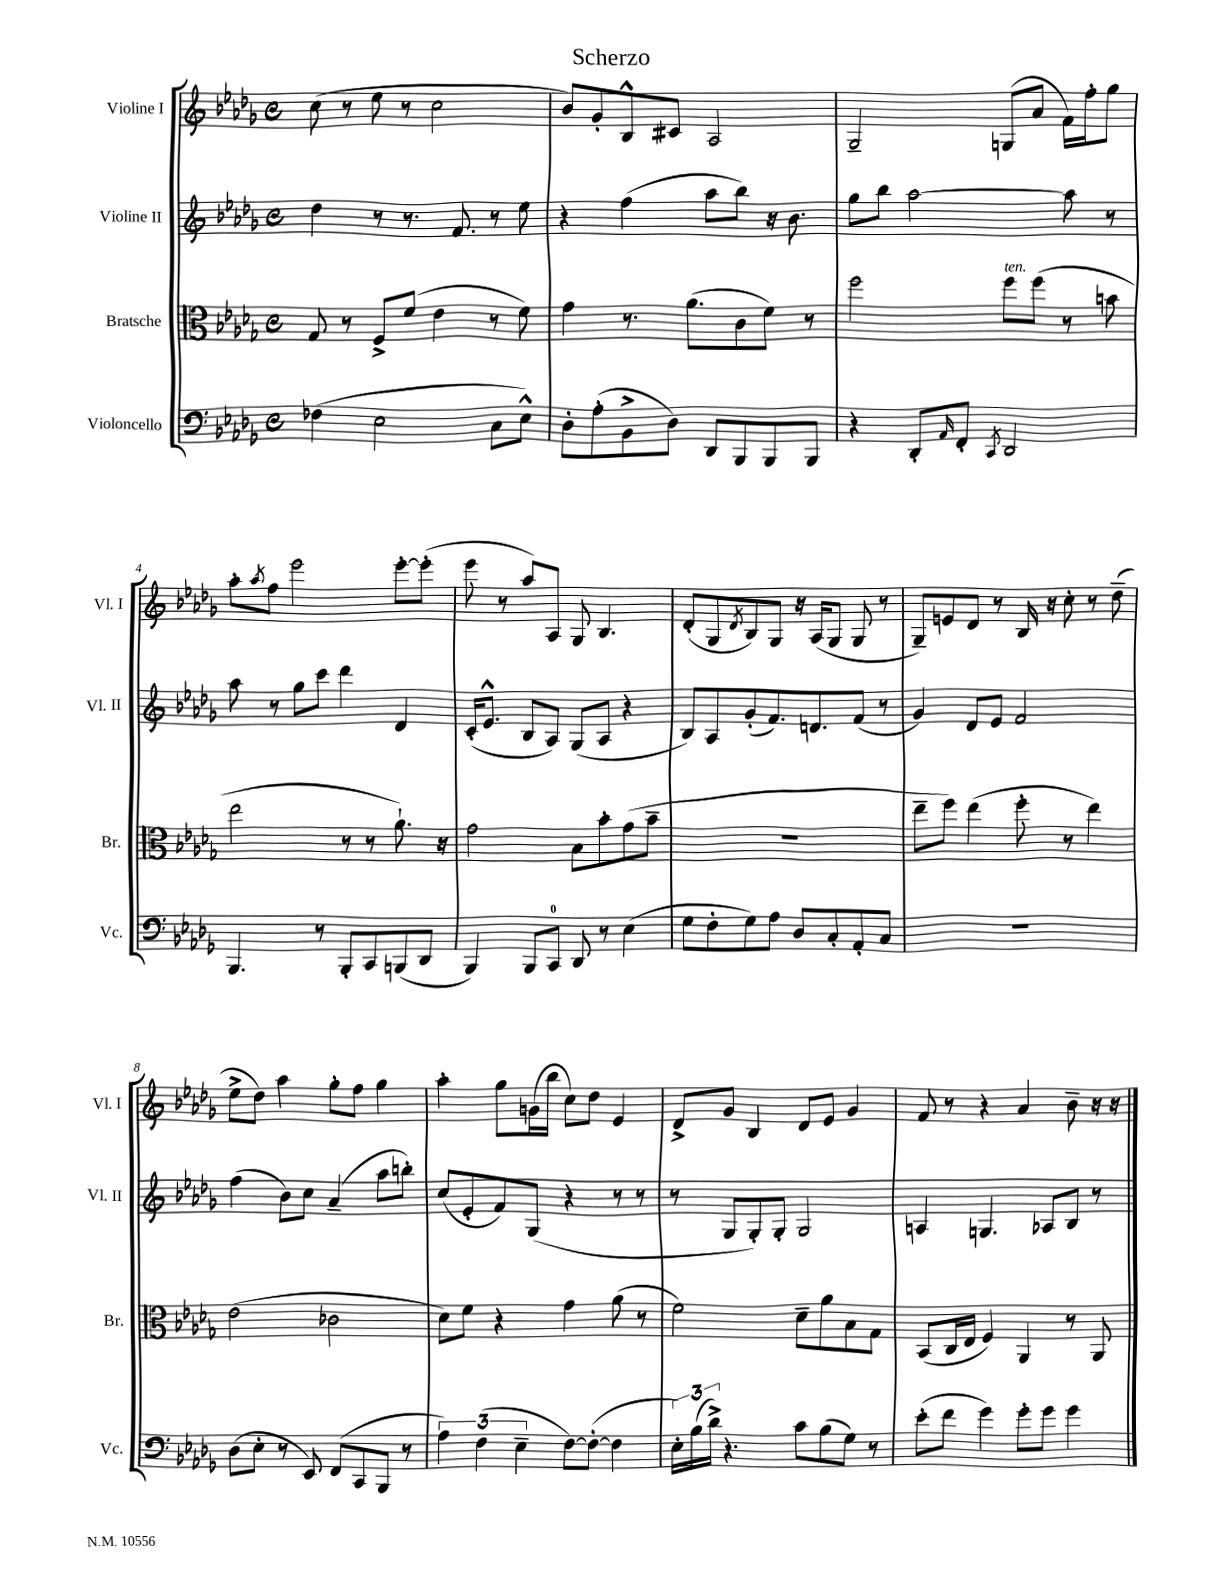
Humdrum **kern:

**kern	**kern	**kern	**kern
*staff4	*staff3	*staff2	*staff1
*clefF4	*clefC3	*clefG2	*clefG2
*k[b-e-a-d-g-]	*k[b-e-a-d-g-]	*k[b-e-a-d-g-]	*k[b-e-a-d-g-]
*M4/4	*M4/4	*M4/4	*M4/4
*met(c)	*met(c)	*met(c)	*met(c)
(4F-\	8G-/	4dd-\	(8cc\
.	8r	.	8r
2E-\	8F^/L	8r	8ee-\
.	(8f/J	8.r	8r
.	4e-\	.	2cc\
.	.	8.f/	.
8C\L	8r	8r	.
8E-^^\J)	8f\)	8ee-\	.
=	=	=	=
8D-'\L	4g-\	4r	8b-/L)
(8A-'\	.	.	8g-'/
8BB-^\	8.r	(4ff\	8B-^^/
8D-\J)	.	.	8c#/J
.	(8.a-\L	.	.
8DD-/L	.	8aa-\L	2A-/
8BBB-/	8c\	8bb-\J)	.
8BBB-/	8f\J)	16r	.
.	.	8.b-\	.
8BBB-/J	8r	.	.
=	=	=	=
4r	2ff\	8gg-\L	2G-~/
.	.	8bb-\J	.
8DD-'/L	.	[2aa-\	.
16qqAA-/	.	.	.
8FF'/J	.	.	.
8qCC/	.	.	.
2DD-/	8ff\L	.	(8G/L
.	(8ff\J	.	8a-/J
.	8r	8aa-\]	16f\LL)
.	.	.	16ff'\J
.	8b\	8r	8gg-\J
=	=	=	=
4.BBB-/	2ee-\	8aa-\	8aa-'\L
.	.	.	8qaa-/
.	.	8r	8ff\J
.	.	8gg-\L	2eee-\
8r	.	8ccc\J	.
8BBB-'/L	8r	4ddd-\	.
8CC/	8r	.	.
(8BBB/	8.a-`\)	4d-/	[8eee-'\L
8DD-/J	.	.	(8eee-'\]J
.	16r	.	.
=	=	=	=
4BBB-/)	2g-\	(16c'/LK	8eee-\
.	.	8.e-^^/J	.
.	.	.	8r
8BBB-/L	.	8B-/L	8aa-/L)
8CC/J	.	8A-/J)	8A-/J
8DD-/	8B-\L	(8G-/L	8G-/
8r	8b-'\	8A-/J	4.B-/
(4E-\	(8g-\	4r	.
.	8b-~\J	.	.
=	=	=	=
8G-\L	1r	8B-/L)	(8d-'/L
8F'\	.	8A-/	8G-/
.	.	.	8qd-/
8G-\)	.	(8g-'/	8B-/)
8A-\J	.	8.f/)	8G-/J
8D-/L	.	.	16r
.	.	8.d/	(16A-/LK
8C'/	.	.	8G-/J
8AA-'/	.	(8f/J	8G-/
8C/J	.	8r	8r
=	=	=	=
1r	8ee-~\L	4g-/)	8G-~/L)
.	8ff\J)	.	8e/
.	(4ee-\	8d-/L	8d-/J
.	.	8e-/J	8r
.	8ff'\	2f/	16B-/
.	.	.	16r
.	8r	.	8cc'\
.	4ee-\)	.	8r
.	.	.	(8dd-~\
=	=	=	=
(8D-\L	(2e-\	(4ff\	8ee-^\L
8E-'\J	.	.	8dd-\J)
8r	.	8b-\L)	4aa-\
8EE-/)	.	8cc\J	.
(8FF/L	2c-\	(4a-~/	8gg-'\L
8CC/	.	.	8ff\J
8BBB-/J	.	8aa-\L	4gg-\
8r	.	8bb'\J)	.
=	=	=	=
6A-\)	8d-\L)	(8cc/L	4aa-'\
.	8f\J	8e-'/	.
(6F\	.	.	.
.	4r	8f/)	8gg-\L
6E-~\	.	.	.
.	.	(8G-/J	(16g\L
.	.	.	16bb-\JJ
[8F\L)	4g-\	4r	8cc\L)
(8F'\_J	.	.	8dd-\J
4F\]	(8a-\	8r	4e-/
.	8r	8r	.
=	=	=	=
24E-'\LL)	2f\)	8r	8d-^/L
(24B-\	.	.	.
24d-^\JJ)	.	.	.
4.r	.	8G-/L	8g-/J
.	.	8G-'/)	4B-/
.	.	8G-'/J	.
8c\L	8d-~\L	2G-/	8d-/L
(8B-\	8a-\	.	8e-/J
8G-\J)	8B-\	.	4g-/
8r	8G-\J	.	.
=	=	=	=
(8e-'\L	(8BB-/L	4A/	8f/
8f\J	16C/L	.	8r
.	16E-/JJ	.	.
4g-\)	4F/)	4.G/	4r
8g-'\L	4AA-/	.	4a-/
8g-\J	.	8A-/L	.
4g-\	8r	8B-/J	8b-~\
.	8AA-/	8r	16r
.	.	.	16r
==	==	==	==
*-	*-	*-	*-
